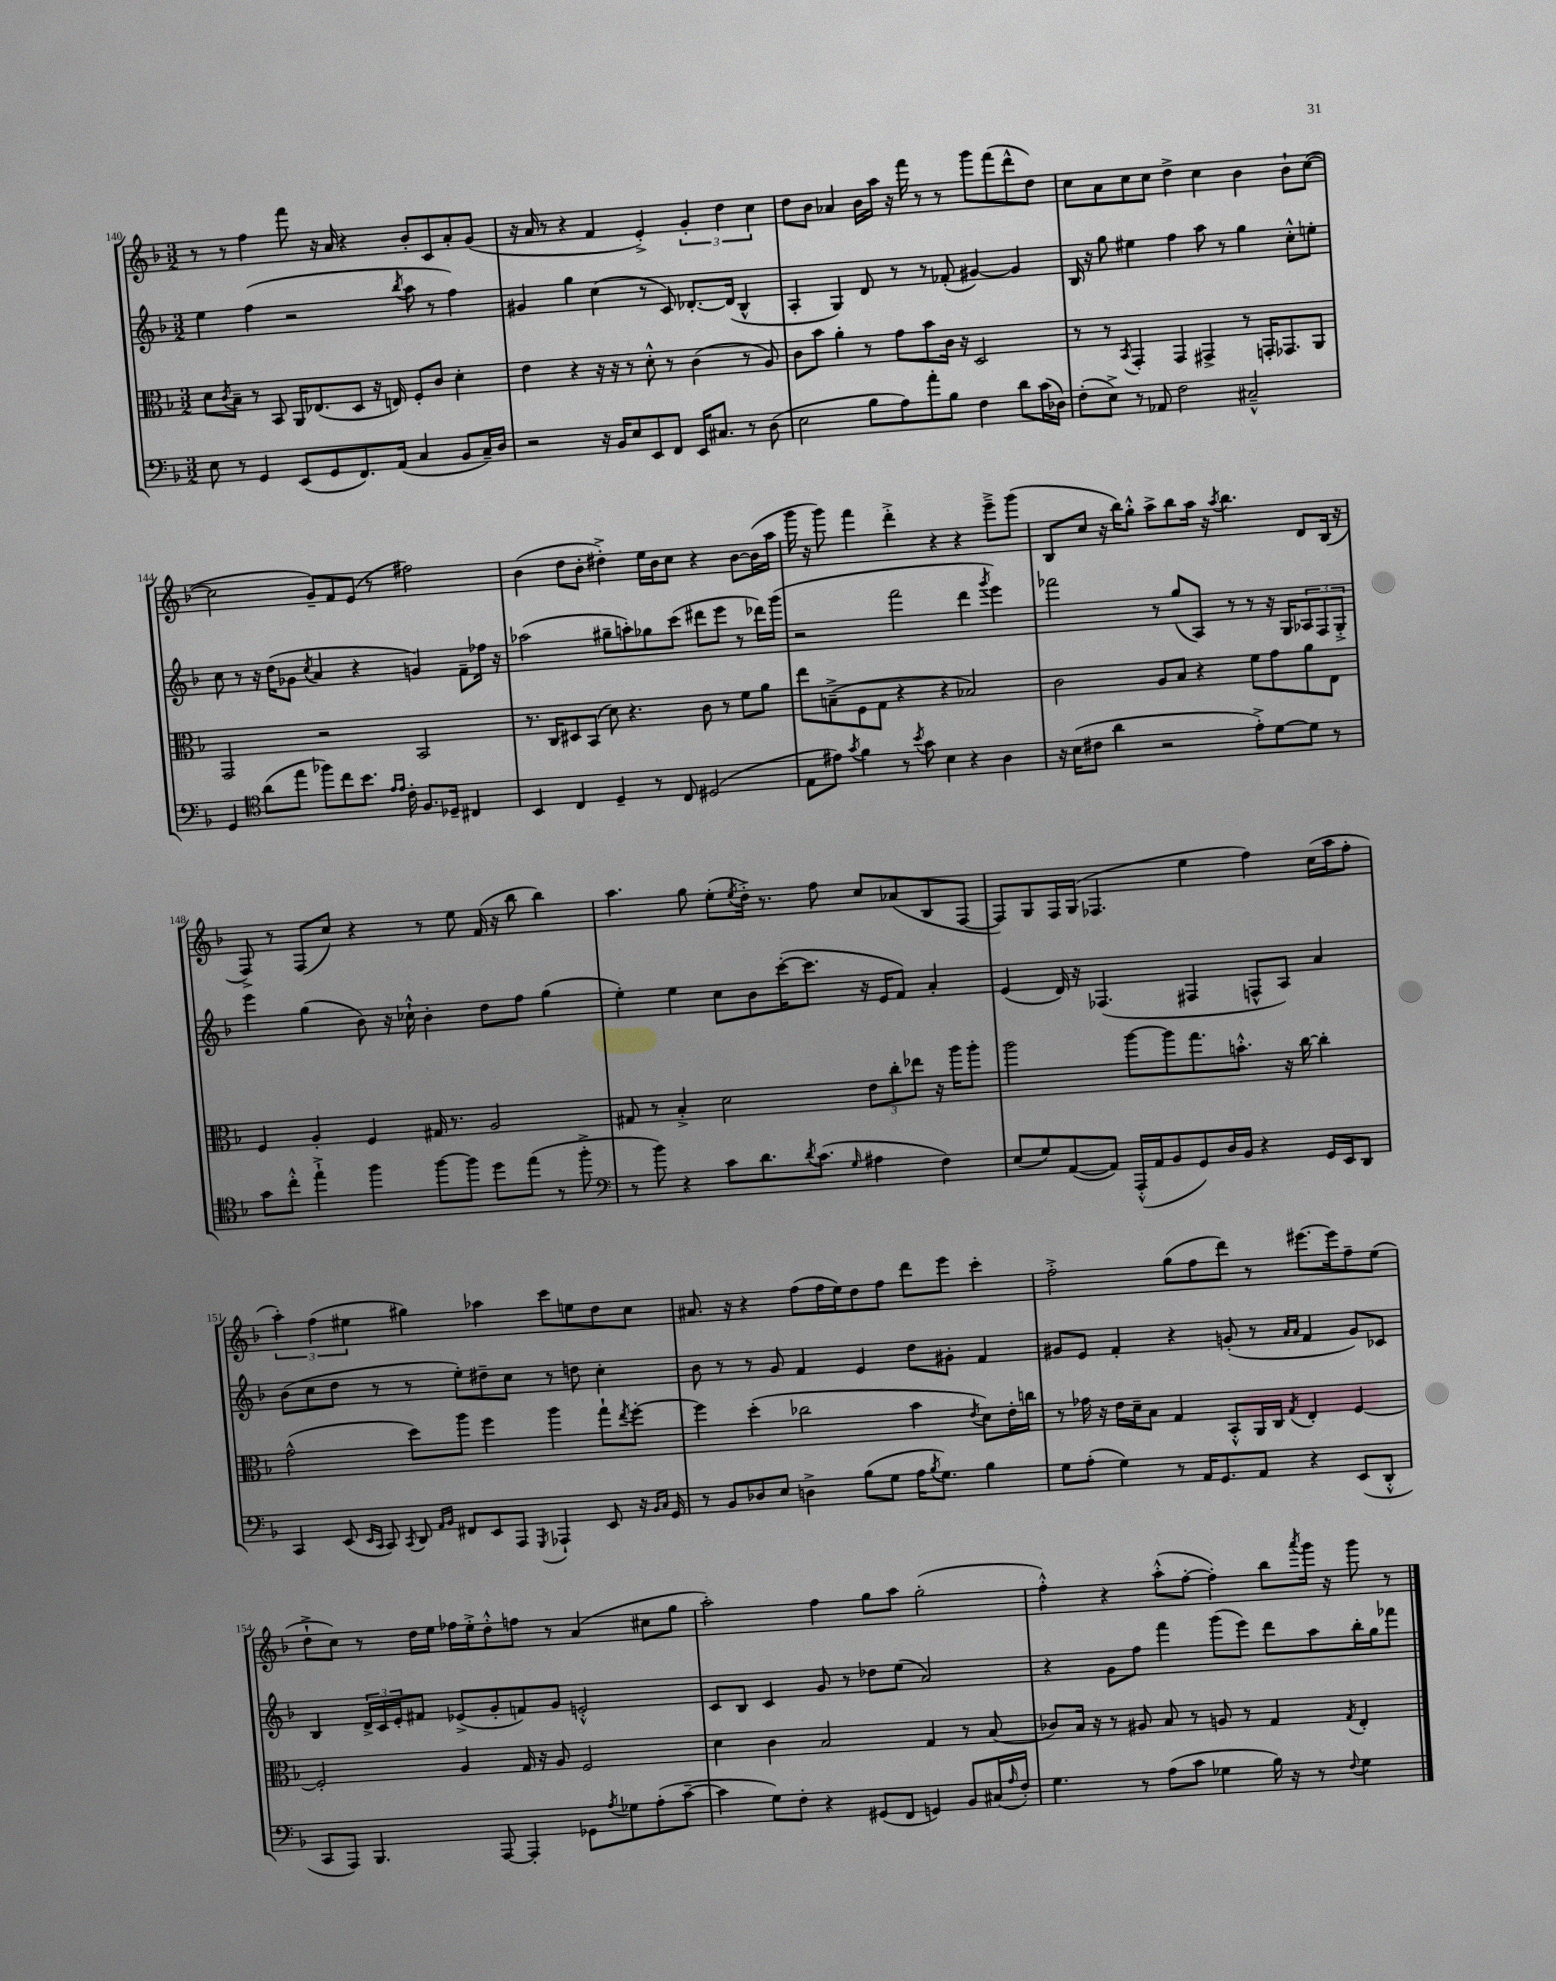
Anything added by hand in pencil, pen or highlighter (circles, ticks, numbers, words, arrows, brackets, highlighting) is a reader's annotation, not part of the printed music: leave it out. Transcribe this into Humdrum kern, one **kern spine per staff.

**kern	**kern	**kern	**kern
*staff4	*staff3	*staff2	*staff1
*clefF4	*clefC3	*clefG2	*clefG2
*k[b-]	*k[b-]	*k[b-]	*k[b-]
*M3/2	*M3/2	*M3/2	*M3/2
8E	8d	4ee	8r
.	8qc	.	.
8r	8B-~	.	8r
4GG	8r	(4ff	4ff
.	8BB-	.	.
(8EE	16AA	2r	8fff
.	(8.E-	.	.
8GG	.	.	16r
.	.	.	16a
8.FF)	8D	.	4r
.	16r	.	.
(16AA	16E)	.	.
.	.	8qbb-	.
4C	8F'	8aa	8b-'
.	8c	8r	8c
8BB-	4d'	4ff)	8a'
16C~)	.	.	(8g
16D	.	.	.
=	=	=	=
2r	4e	4g#	16r
.	.	.	16a
.	.	.	8r
.	4r	4gg	4r
16r	16r	(4cc	4f
16BB-	16r	.	.
8E	8r	.	.
8EE	8d'^^	8r	4e'^)
8FF	8r	8c)	.
16EE	(4c	[8.d-'	6g'
8.C#	.	.	.
.	.	.	6dd
.	.	(16d-]	.
8r	8r	4B-^^	.
.	.	.	6cc
(8D	8A)	.	.
=	=	=	=
2E	8c	4A'	8dd
.	8b-	.	8b-
.	4a'	4G)	4a-
8B-	8r	8d	16b-
.	.	.	16aa
8A)	8g	8r	16r
.	.	.	16fff
8a'	8b-	8r	8r
8B-	16c	(8f-'	8r
.	16r	.	.
4F	2D	[4g#)	8ggg
.	.	.	(8fff
8d	.	4g#]	8ddd^^
(16c	.	.	8dd)
16D-)	.	.	.
=	=	=	=
(8F'	8r	16B-	8cc
.	.	16r	.
8E^)	8r	8gg	8a
.	8qBB-	.	.
8r	4GG'	4ee#	8cc
8AA-	.	.	8cc
2F	4GG	4ff	4dd^
.	4GG#^	8aa	4cc
.	.	8r	.
2C#~^^	8r	4gg	4b-
.	16GG'	.	.
.	8.GG-	.	.
.	.	8cc'^^	8b-`
.	8AA	8ee'	([8cc
=	=	=	=
4GG	2GG	8cc	2cc]
.	.	8r	.
*clefC4	*	*	*
(8a	.	16r	.
.	.	(16dd	.
8ee	.	8g-	.
.	.	8qcc	.
8ff-)	2r	4a	8g~)
8cc	.	.	8f
8.b-	.	4r	(8e
.	.	.	8r
16qqe	.	.	.
16qqe	.	.	.
16c'	.	.	.
8.F	2BB-	4g)	2ff#)
16D-~	.	.	.
4C#	.	8f~	.
.	.	16ff-	.
.	.	16r	.
=	=	=	=
4BB-	8.r	(2aa-	(4b-
.	16C	.	.
4C	8D#	.	8dd
.	(8BB-	.	8b-'
4D~	8d)	8gg#~	4dd#'^)
.	4.r	8aa')	.
8r	.	8gg-	16ee
.	.	.	16b-
8C	.	(8ccc	8cc
(2D#	8c	8ddd#	4r
.	8r	8eee	.
.	8f	8r	[8b-
.	8a	16ddd-)	(16b-]
.	.	(16ggg	16aa
=	=	=	=
8E	8ee	2r	16ggg
.	.	.	16r
8e#)	(8B~^	.	8ggg)
8qg	.	.	.
4f	8F	.	4fff
.	8G	.	.
8r	4r	2fff	4ddd'^
8qb-	.	.	.
8g	.	.	.
4B-	4r	.	4r
4r	2B-)	4ddd	4r
.	.	8qggg	.
4A	.	4eee)	8eee~^
.	.	.	(8ggg
=	=	=	=
16r	2c	2fff-	8B-
(16B-	.	.	.
8c#	.	.	8cc
4a	.	.	16r
.	.	.	16bb-)
.	.	.	8gg'^^
2r	8A	8r	8aa^
.	8B-	(8gg	8bb-
.	4r	8A)	16aa
.	.	.	16r
.	.	.	8qaa
.	.	8r	4.bb-
8e'^)	8f	8r	.
[8d	8g	16r	.
.	.	16G	.
8d]	8a	12A-	8d
.	.	12F	.
8r	8E	.	(16B-
.	.	12G'^	.
.	.	.	16r
=	=	=	=
8g	4F	4eee	8F^)
8cc'^^	.	.	8r
4ee`^	4A'	(4gg	(8F
.	.	.	8cc)
4ff	4F	8b-)	4r
.	.	16r	.
.	.	16cc-`^^	.
[8ff	16G#	4b-'	8r
.	8.r	.	.
8ff]	.	.	8ee
8dd	2A	8dd	(16f
.	.	.	16r
(8ee	.	8ff	8bb-
8r	.	(4gg	4bb-)
8ff'^	.	.	.
=	=	=	=
*clefF4	*	*	*
8r	8G#	4ee')	4.aa
8b-)	8r	.	.
4r	4B-'^	4ee	.
.	.	.	8gg
8c	2d	8cc	(8ee'
.	.	.	8qee
8.d	.	8b-	16dd'^)
.	.	.	8.r
.	.	([16ccc'	.
8qd	.	.	.
(8.c	.	8.ccc]	.
.	.	.	8ff
16qqG	.	.	.
4A#	12e	16r	8cc
.	.	16e	.
.	12cc'	.	.
.	.	8f)	(8a-
.	12ee-	.	.
4F)	16r	4a'	8B-
.	16aa	.	.
.	8aa'	.	[8F
=	=	=	=
(8E	2aa	(4e	8F])
8G)	.	.	8G
([8AA	.	16d)	16F
.	.	16r	(16G
8AA])	.	(4.F-	4.F-
(16AAA'^^	[8aa	.	.
16AA	.	.	.
8BB-	8aa]	.	.
8GG)	8.gg	4F#	4ee
16D	.	.	.
16BB-	8.b'^^	.	.
4r	.	8F^^	4ff)
.	16r	8A)	.
.	[16cc	.	.
16GG	4cc']	4a	(16cc
16EE	.	.	16aa
8DD	.	.	8ff'
=	=	=	=
4CC	(2g^^	(8b-	6aa')
.	.	8cc	.
.	.	.	(6ff
(8EE	.	8dd	.
.	.	.	6ee#
16qqEE	.	.	.
16qqCC	.	.	.
8CC)	.	8r	.
8qCC	.	.	.
8DD	8dd)	8r	4gg#)
16qqAA	.	.	.
16qqBB-	.	.	.
8FF#	8aa	8ee')	.
8EE	4ff	8dd#~	4aa-
8AAA	.	8cc	.
8qGGG	.	.	.
4AAA-`	4aa	8r	8ccc
.	.	8dd	8ee
8EE	8gg`	4cc'	8dd
.	8qee	.	.
16r	[8ff'	.	8cc
16qqBB-	.	.	.
16qqC	.	.	.
16GG	.	.	.
=	=	=	=
8r	4ff]	8b-	8.a#
8BB-	.	8r	.
.	.	.	16r
8D-	(4dd'	8r	4r
8E	.	8g	.
4D^	2cc-	4f	(8ff
.	.	.	16ff
.	.	.	16ee)
(8B-	.	4e	8dd
8G	.	.	8ff
16A	4b-	8dd	8ddd
8qB-	.	.	.
8.G)	.	.	.
.	.	8g#'	8eee
.	8qe	.	.
4B-	8d)	4f	4ccc'
.	16e'	.	.
.	16cc	.	.
=	=	=	=
8G	8r	8g#	2ff'^
(8A'	16g-	8e	.
.	16r	.	.
4G)	16e	4f'	.
.	16d~	.	.
.	8B-	.	.
8r	4G	4r	(8gg
16AA	.	.	8ff
8.GG	.	.	.
.	8BB-'^^	(8g'	8ddd)
8AA	16AA	8r	8r
.	16C	.	.
.	.	16qqa	.
.	8qG	16qqa	.
4r	4E'	4f	[8.eee#
.	.	.	16eee#]
(8EE	[4F	8g)	8ff~
8DD'^^	.	8c-	(8ee
=	=	=	=
8CC	2F']	4B-	8dd`^
8AAA)	.	.	8cc)
4.BBB-	.	24d^	8r
.	.	24c	.
.	.	24e'	.
.	.	8f#	16dd
.	.	.	16ee
.	4A	(8e-^	16ff-
.	.	.	16ee'^
[8AAA	.	8g'	8dd'^^
4AAA']	16G	8f)	8ff
.	16r	.	.
.	8A	8g	8r
8GG-	2F	2e'^^	(4a
8qA	.	.	.
8G-	.	.	.
(8A'	.	.	8cc#
[8c~	.	.	8gg
=	=	=	=
4c]	4d	8c	2aa')
.	.	8B-	.
8G)	4c	4c	.
8F'	.	.	.
4r	2B-	8g	4ff
.	.	8r	.
(8GG#	.	8dd-	8gg
8FF	.	(8ee	8aa
4GG)	4G	2a)	(2gg'
8BB-	8r	.	.
(16C#	(8B-	.	.
16qqA	.	.	.
16F')	.	.	.
=	=	=	=
4.G	8c-)	4r	4ff'^^)
.	16B-	.	.
.	16r	.	.
.	8r	8g	4r
8r	8A#	8ff	.
(8A	8B-	4fff	(8aa'^^
8c	8r	.	[8ff'
4G-	8A	(8ggg	4ff'])
.	8r	8eee)	.
16B-)	4G	8ddd	8bb-
16r	.	.	.
.	.	.	8qaaa
8r	.	8aa	16ggg
.	.	.	16r
8qqF	8qG	.	.
4G-	4E'	16bb-'	8ggg
.	.	16gg	.
.	.	8fff-	8r
==	==	==	==
*-	*-	*-	*-
